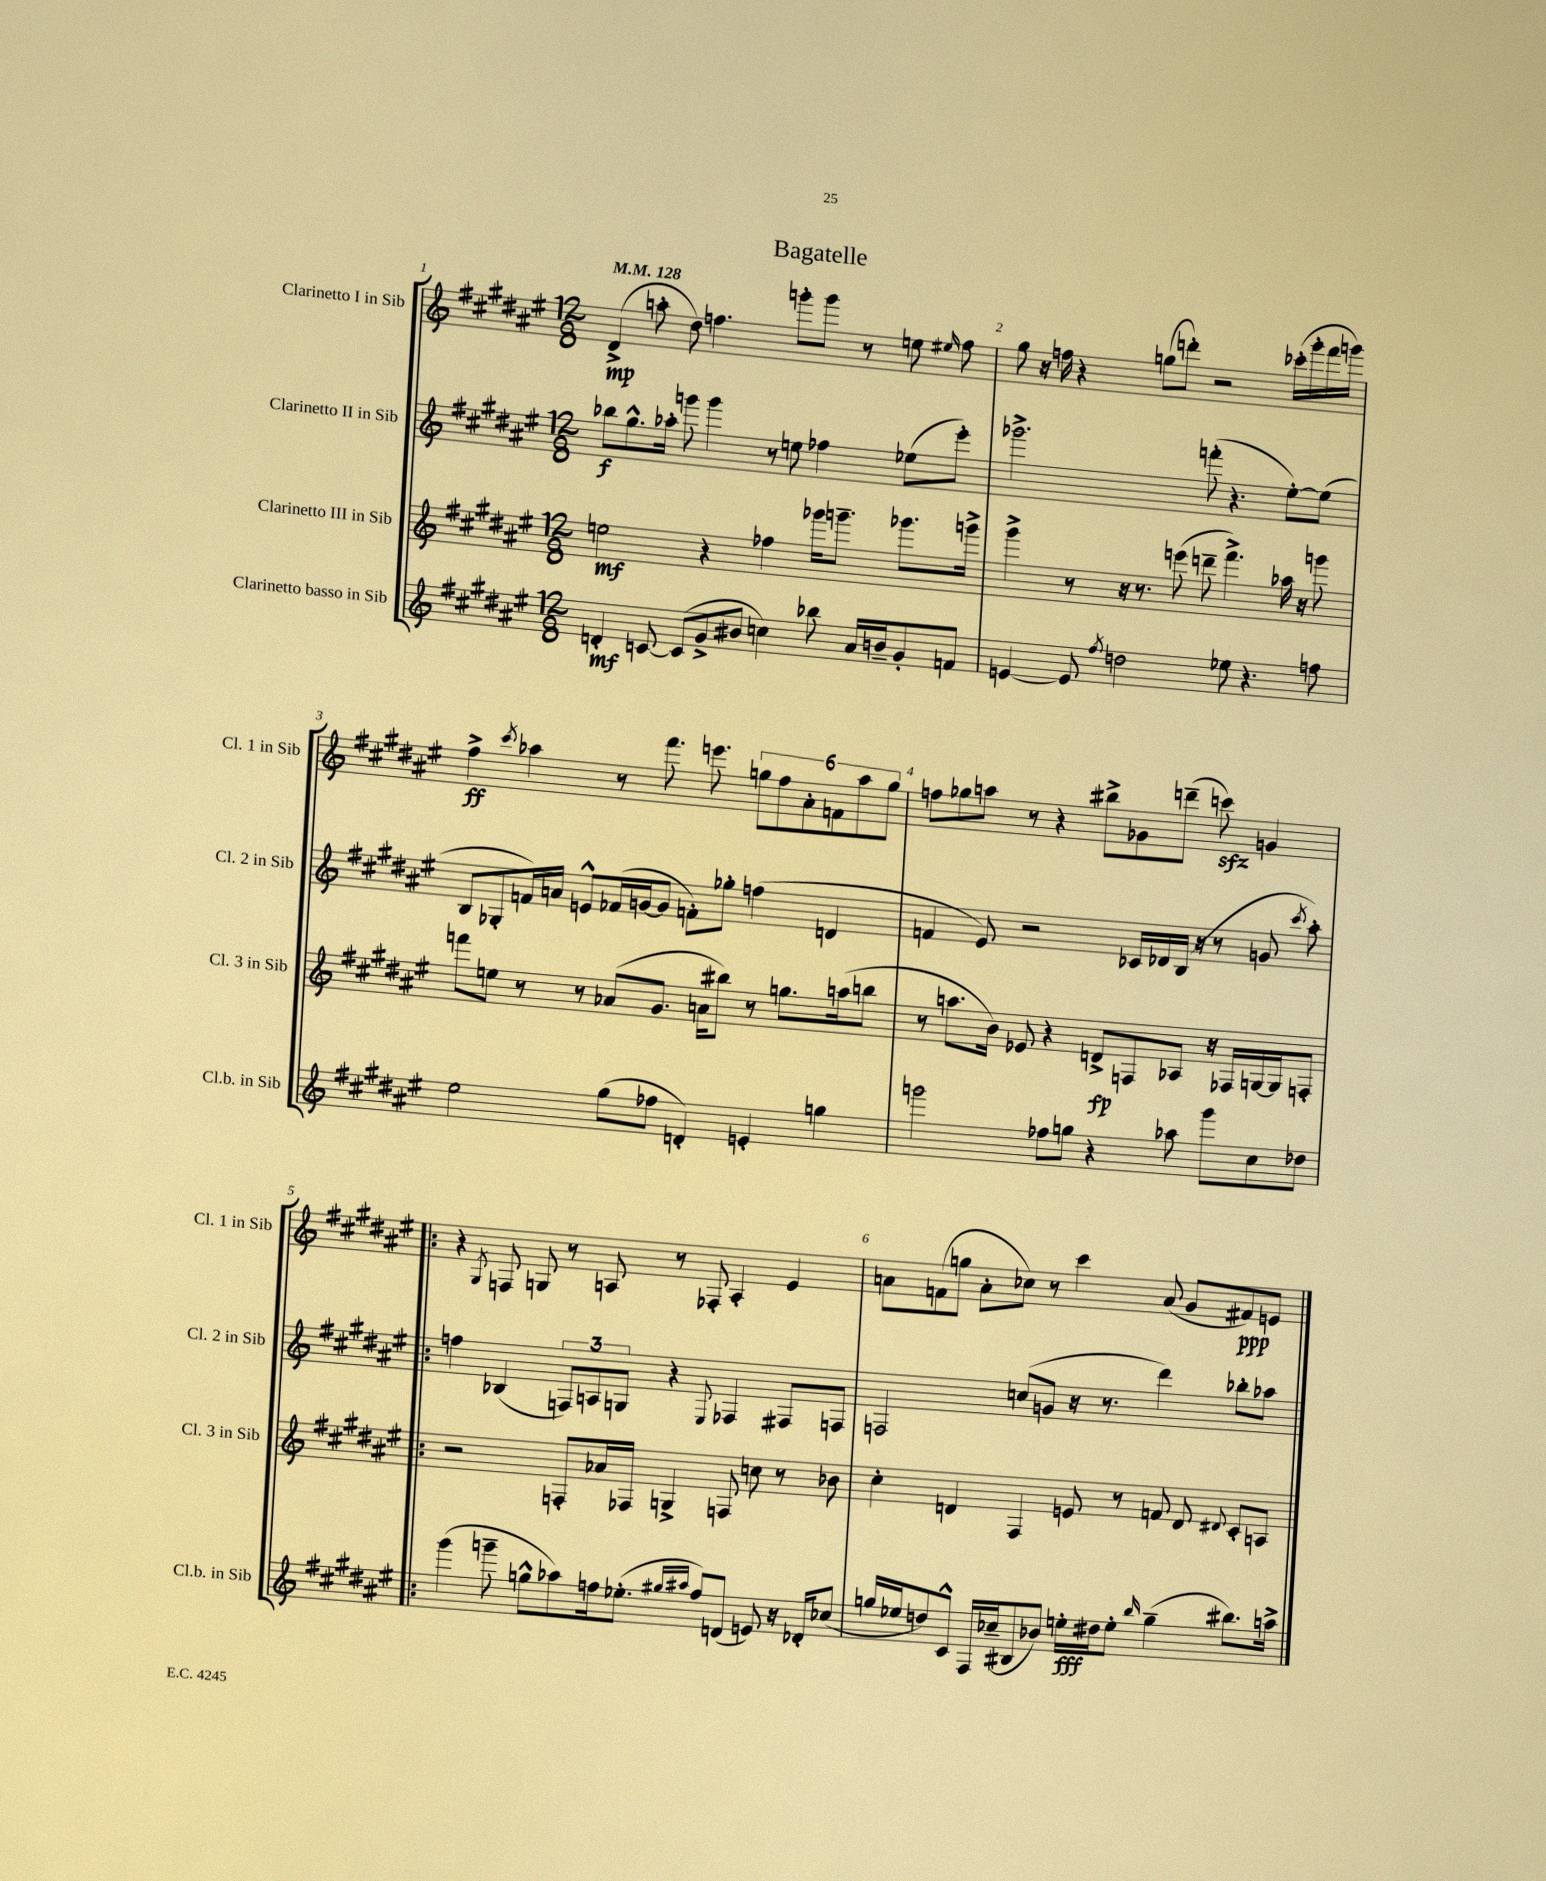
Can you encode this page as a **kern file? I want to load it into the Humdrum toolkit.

**kern	**kern	**kern	**kern
*staff4	*staff3	*staff2	*staff1
*clefG2	*clefG2	*clefG2	*clefG2
*k[f#c#g#d#a#e#]	*k[f#c#g#d#a#e#]	*k[f#c#g#d#a#e#]	*k[f#c#g#d#a#e#]
*M12/8	*M12/8	*M12/8	*M12/8
*MM128	*MM128	*MM128	*MM128
4d'	2ee	8bb-	(4d#^
.	.	8.gg#^^	.
[8c	.	.	8aa'
.	.	16aa-'	.
(8c]	.	8ggg	8dd#)
8g#^	4r	4ggg	4.ff
8b#	.	.	.
4cc)	4ff-	8r	.
.	.	8ee	8ggg'
8bb-	16ggg-	4ff-	8ggg
.	8.ggg~	.	.
16a#	.	.	8r
16b~	.	.	.
8g#'	8.ggg-	(8ee-	8ee
.	.	.	16qqee#
8f	.	8eee#')	8ff
.	16ggg^	.	.
=	=	=	=
[4e	4ggg#^	2.ggg-^	8gg#
.	.	.	16r
.	.	.	16ff
8e]	8r	.	4r
8qff#	.	.	.
2dd	16r	.	.
.	8.r	.	.
.	.	.	(8gg
.	(8eee	.	8ddd')
.	8ddd~	(8fff'	2r
8ee-	4.fff#^)	4.r	.
4.r	.	.	.
.	16aa-	[8ee#')	(16ccc-'
.	16r	.	16ggg#'
8ff	8ggg	(8ee#]	16fff#
.	.	.	16ggg)
=	=	=	=
2ee#	8fff	8B	4ff#^
.	8ee	8G-'	.
.	.	.	8qccc#
.	8r	16f)	4aa-
.	.	16a	.
.	8r	8e^^	.
(8gg#	(8a-	(16f-	8r
.	.	[16g	.
8ff-	8.g#	8g]	8.fff#
4d')	.	8f')	.
.	16a	.	8.eee
.	8bb#)	8gg-'	.
4e'	8r	(4ff	12gg
.	.	.	12ff#
.	8.gg	.	.
.	.	.	12a#'
4gg	.	4d	12f
.	(16aa	.	.
.	.	.	12aa-
.	8bb	.	.
.	.	.	12gg
=	=	=	=
2ggg	8r	4f	8ff
.	8.aa	.	8gg-
.	.	8e#)	8aa
.	16b)	.	.
.	8e-	2r	8r
8ff-	4r	.	4r
8gg	.	.	.
4r	8d^	.	8bb#^
.	8F	16c-	8g-
.	.	16d-	.
8aa-	8A-	(16B	(8ddd~
.	.	16r	.
8ggg	16r	8r	8ccc)
.	16F-	.	.
8cc#	[16G	8g	4g
.	16G]	.	.
.	.	8qccc#	.
8dd-	8F'	8aa#')	.
=!|:	=!|:	=!|:	=!|:
(4ggg#	2r	4ff	4r
.	.	.	8qG#
8ggg~	.	(4B-	8F
8gg^^	.	.	8G
8aa-)	8F'	12F)	8r
.	.	12A	.
16ff	16a-	.	8A
.	.	12G	.
(8.ee-'	16F-	.	.
.	4G^	4r	8r
16qqgg#	.	.	.
16qqaa#	.	.	.
8ff)	.	.	8F-'
.	.	8qqE#	.
(8d	8F	4F-	4A'
8e)	8cc	.	.
16r	8r	8F#	4e#
16d-'	.	.	.
(8cc-	8b-	8F	.
=	=	=	=
16gg	4cc#'	2F	8a
16ee-	.	.	.
8dd)	.	.	(8f
8c#^^	4d	.	8gg
16F#	.	.	8a'
(16cc-~	.	.	.
8B#	4F#	(8cc	8cc-)
8b-)	.	8g	8r
16ee'	8e	16r	4ccc#
16dd#	.	8.r	.
8ee'	8r	.	.
16qqbb	.	.	.
(4gg~	8f	4ddd#)	(8a
.	8d	.	8g#
.	8qqd#	.	.
8.bb#)	8c#'	8bb-'	8f#)
.	8A	8aa-	8e
16aa^	.	.	.
==	==	==	==
*-	*-	*-	*-
